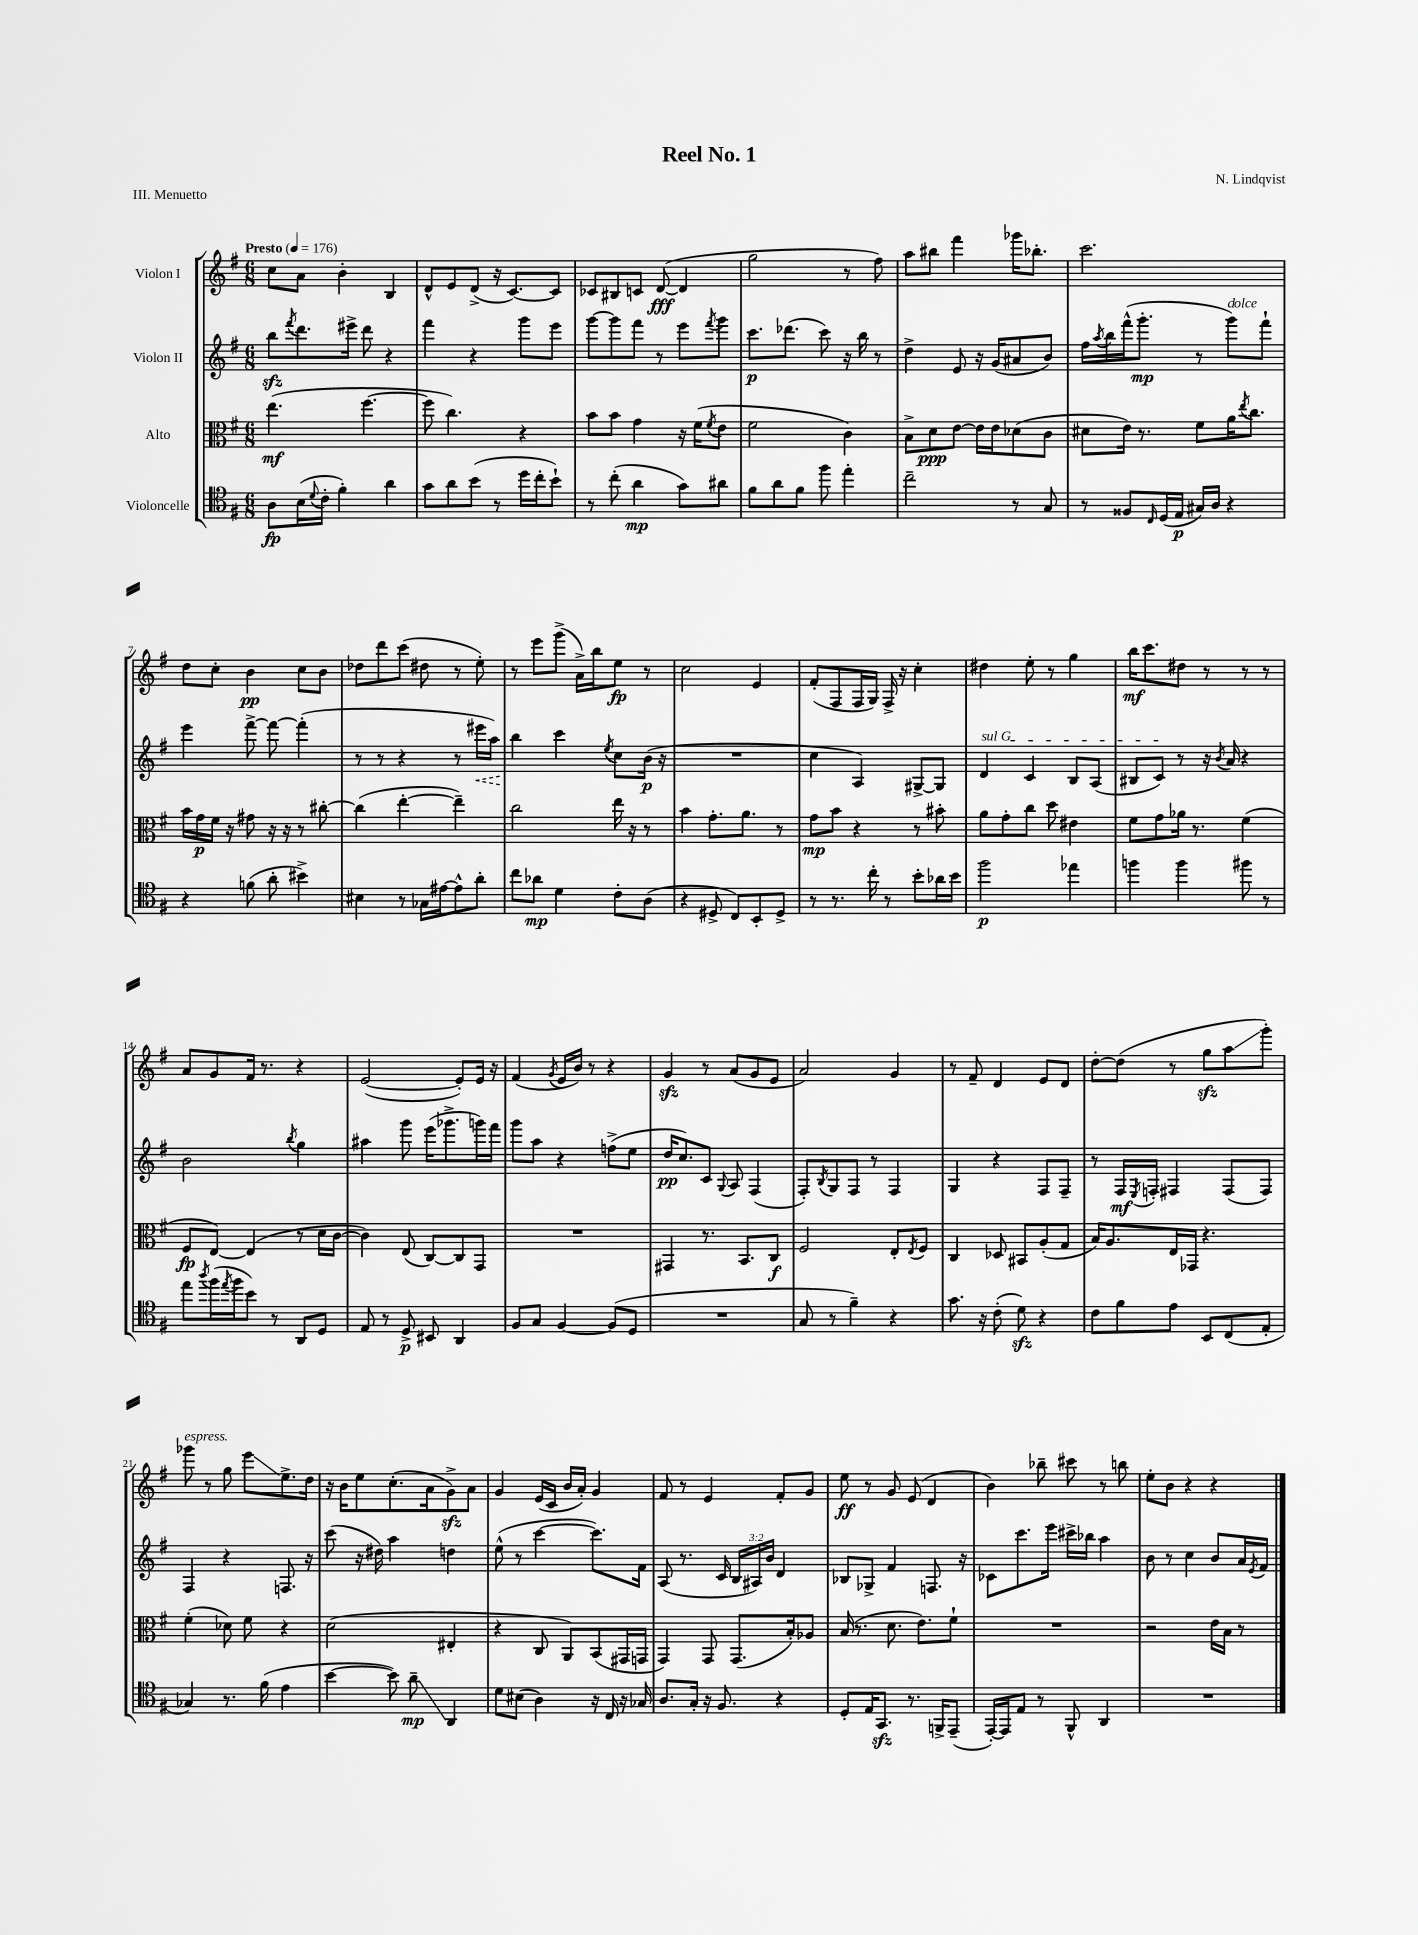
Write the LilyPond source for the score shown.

\header { title = "Reel No. 1" composer = "N. Lindqvist" piece = "III. Menuetto" }
<<
\new StaffGroup <<
\new Staff = "s0" \with { instrumentName = "Violon I" } {
    \clef treble \key g \major \numericTimeSignature \time 6/8 \tempo "Presto" 4 = 176
    c''8 a'8 b'4-. b4 |
    d'8-^ e'8 d'8->( r16 c'8.~) c'8 |
    ces'8 bis8 c'8 d'8~\fff( d'4 |
    g''2 r8 fis''8) |
    a''8 bis''8 fis'''4 ges'''16 bes''8.-. |
    c'''2. |
    d''8 c''8-. b'4\pp c''8 b'8 |
    des''8 d'''8 c'''8( dis''8 r8 e''8-.) |
    r8 e'''8 g'''8->( a'16->) b''16 e''8\fp r8 |
    c''2 e'4 |
    fis'8-.( fis8 fis16 g16) fis16-> r16 c''4-. |
    dis''4 e''8-. r8 g''4 |
    b''16\mf c'''8. dis''8 r8 r8 r8 |
    a'8 g'8 fis'16 r8. r4 |
    e'2~( e'8-.) e'16 r16 |
    fis'4( \acciaccatura { g'8 } e'16 b'16) r8 r4 |
    g'4\sfz r8 a'8( g'8 e'8 |
    a'2) g'4 |
    r8 fis'8-- d'4 e'8 d'8 |
    d''8~-. d''8( r8 g''8\sfz a''8\glissando g'''8-.) |
    ges'''8^\markup { \italic "espress." } r8 g''8 e'''8\glissando e''8.-> d''16 |
    r16 b'16 e''8 c''8.-.( a'16 g'8->\sfz) a'8 |
    g'4 e'16( c'16 b'16 a'16-.) g'4 |
    fis'8 r8 e'4 fis'8-. g'8 |
    e''8\ff r8 g'8 e'8( d'4 |
    b'4) bes''8-- cis'''8 r8 b''8 |
    e''8-. b'8 r4 r4 \bar "|." |
}
\new Staff = "s1" \with { instrumentName = "Violon II" } {
    \clef treble \key g \major \numericTimeSignature \time 6/8 \override Staff.TupletNumber.text = #tuplet-number::calc-fraction-text
    b''8\sfz \acciaccatura { fis'''8 } d'''8. eis'''16-> d'''8 r4 |
    fis'''4 r4 g'''8 e'''8 |
    g'''8~ g'''8 fis'''8 r8 e'''8 \acciaccatura { fis'''8 } g'''8 |
    c'''8.\p des'''8.( c'''8) r16 b''16 r8 |
    d''4-> e'8 r16 g'16( ais'8 b'8) |
    fis''16 \acciaccatura { a''8 } b''16 fis'''16-^( g'''8.-.\mp r8 g'''8^\markup { \italic "dolce" }) fis'''8-! |
    e'''4 fis'''8~-> fis'''8~ fis'''4-.( |
    r8 r8 r4 r8 \once \override Hairpin.style = #'dashed-line eis'''16\< a''16) |
    b''4\! c'''4 \acciaccatura { e''8 } c''8 b'16\p( r16 |
    R2. |
    c''4 a4) gis8~-> gis8 |
    \once \override TextSpanner.bound-details.left.text = \markup { \italic "sul G" } d'4\startTextSpan c'4 b8 a8( |
    bis8 c'8\stopTextSpan) r8 r16 \acciaccatura { b'8 } a'16 r4 |
    b'2 \acciaccatura { b''8 } g''4 |
    ais''4 g'''8 e'''16( ges'''8.-> g'''16) fis'''16 |
    g'''8 a''8 r4 f''8->( e''8 |
    d''16\pp c''8.) c'8 \appoggiatura { g8 } a8 fis4( |
    fis8-.) \acciaccatura { b8 } g8 fis8 r8 fis4 |
    g4 r4 fis8 fis8-- |
    r8 fis16\mf \acciaccatura { e8 } f16-. fis4 fis8( fis8) |
    fis4 r4 f8. r16 |
    c'''8( r16 dis''16) a''4 d''4 |
    e''8-^( r8 c'''4~ c'''8.) fis'16 |
    a8( r8. c'16 \tuplet 3/2 { b16 ais16) b'16 } d'4 |
    bes8 ges8-> fis'4 f8. r16 |
    ces'8 c'''8. e'''16 cis'''16-> bes''16 a''4 |
    b'8 r8 c''4 b'8 a'16 \acciaccatura { e'8 } fis'16 \bar "|." |
}
\new Staff = "s2" \with { instrumentName = "Alto" } {
    \clef alto \key g \major \numericTimeSignature \time 6/8
    e''4.\mf( fis''4.~ |
    fis''8 c''4.) r4 |
    b'8 b'8 g'4 r16 fis'16( \acciaccatura { fis'8 } e'8 |
    fis'2 c'4) |
    b8-> d'8\ppp e'8~ e'16 e'16 des'8( c'8 |
    dis'8 e'16) r8. fis'8 a'16 \acciaccatura { e''8 } c''8. |
    b'16 g'16\p fis'16 r16 gis'8 r16 r16 r8 cis''8~-. |
    cis''4( e''4~-. e''4--) |
    c''2 e''16 r16 r8 |
    b'4 g'8.-. a'8. r8 |
    g'8\mp b'8 r4 r8 bis'8-. |
    a'8 g'8-. c''8 d''8 eis'4 |
    fis'8 g'8 aes'16 r8. fis'4( |
    fis8\fp e8~) e4( r8 d'16 c'16~ |
    c'4) e8( c8~) c8 g,8 |
    R2. |
    gis,4 r8. b,8. c8\f |
    fis2 e8-. \acciaccatura { e8 } fis8 |
    c4 des8 bis,8 a8-.( g8 |
    b16) a8. e16 ges,16 r4. |
    fis'4-.( des'8) fis'8 r4 |
    d'2( eis4-. |
    r4 c8 a,8) b,8( gis,16 g,16 |
    g,4) g,8 g,8.( b16-.) aes8 |
    b16( r8. d'8. e'8.) fis'8-! |
    R2. |
    r2 e'16 b16 r8 \bar "|." |
}
\new Staff = "s3" \with { instrumentName = "Violoncelle" } {
    \clef tenor \key g \major \numericTimeSignature \time 6/8
    a8\fp b16( \appoggiatura { d'8 } c'16-. fis'4-.) a'4 |
    g'8 a'8 b'8( r8 d''16 c''16-. b'8-!) |
    r8 c''8-.( a'4\mp g'8) ais'8 |
    fis'8 a'8 fis'8 fis''8 e''4-. |
    c''2-- r8 g8 |
    r8 fisis8 \grace { c16 } d16( e16\p gis16) a16 r4 |
    r4 f'8( a'8-. bis'4->) |
    bis4 r8 ges16 eis'16~ eis'8-^ a'8-. |
    c''8 aes'8\mp d'4 c'8-. a8( |
    r4 dis8-> c8) b,8-. dis8-> |
    r8 r8. c''16-. r8 b'8-. aes'16 b'16 |
    fis''2\p ees''4 |
    f''4 f''4 fis''8 r8 |
    e''8 \acciaccatura { a''8 } fis''16( \acciaccatura { e''8 } fis''16 b'8) r8 a,8 d8 |
    e8 r8 d8->\p bis,8 a,4 |
    fis8 g8 fis4~ fis8( d8 |
    R2. |
    g8 r8 fis'4--) r4 |
    g'8. r16 c'8-.( d'8\sfz) r4 |
    c'8 fis'8 e'8 b,8 c8( e8-. |
    ges4) r8. fis'16( e'4 |
    b'4~ b'8) a'8--\glissando\mp a,4 |
    d'8 bis8( a4) r16 c16 r16 ges16 |
    a8. g16-. r16 fis8. r4 |
    d8-. e16 g,8.\sfz r8. f,16-> e,8--( |
    e,16~-.) e,16 e8 r8 fis,8-^ a,4 |
    R2. \bar "|." |
}
>>
>>
